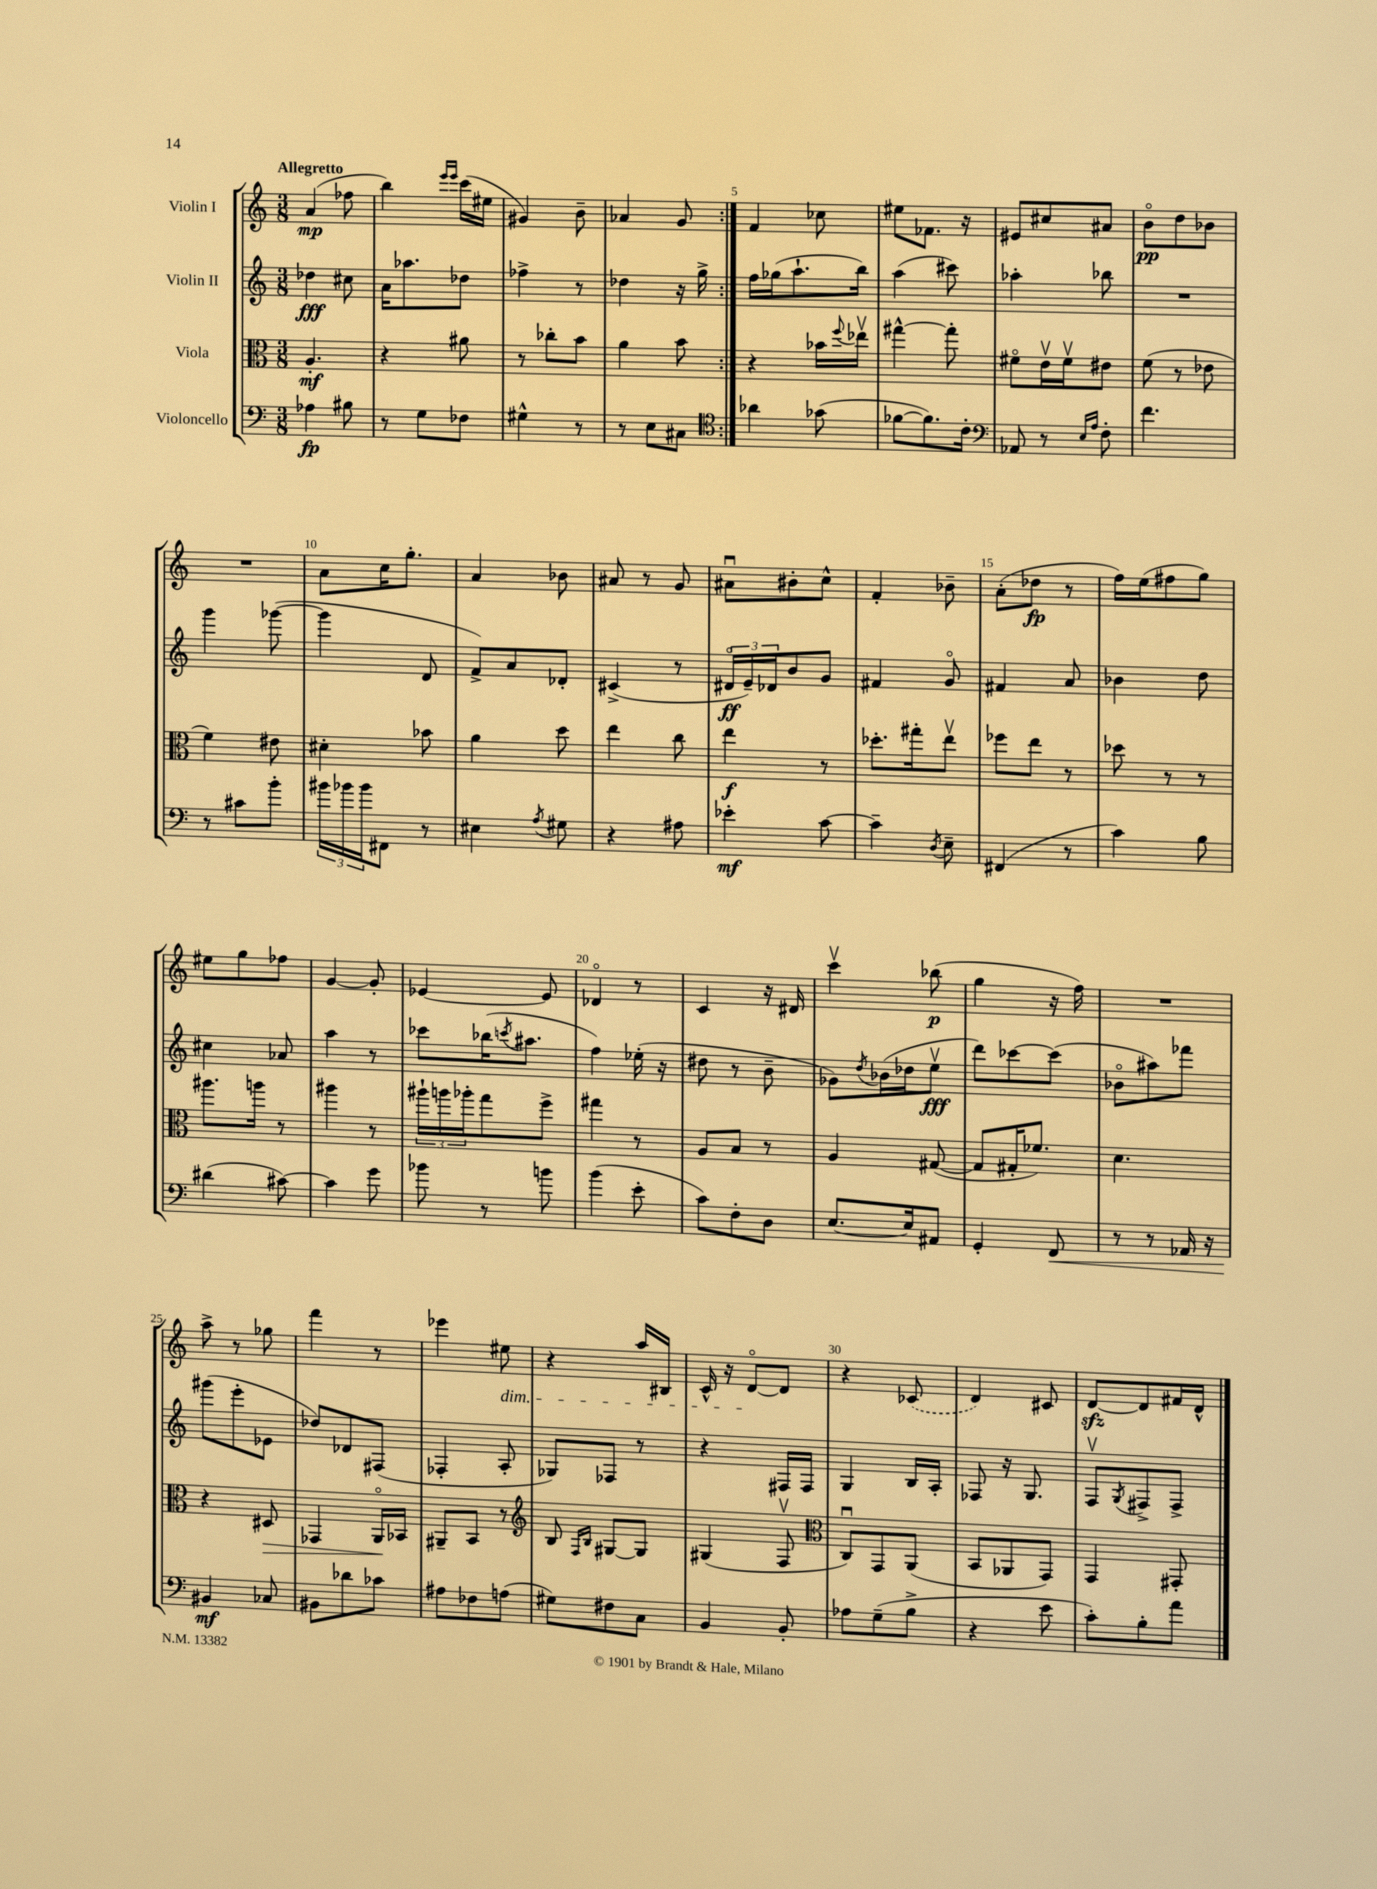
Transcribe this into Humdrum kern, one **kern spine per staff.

**kern	**kern	**kern	**kern
*staff4	*staff3	*staff2	*staff1
*clefF4	*clefC3	*clefG2	*clefG2
*k[]	*k[]	*k[]	*k[]
*M3/8	*M3/8	*M3/8	*M3/8
4A-	4.A'	4dd-	(4a
8B#	.	8cc#	8ff-
=	=	=	=
8r	4r	16a	4bb)
.	.	8.aa-	.
8G	.	.	.
.	.	.	16qqeee
.	.	.	16qqeee
8F-	8a#	8dd-	(16ccc
.	.	.	16ee#
=	=	=	=
4G#^^	8r	4ff-^	4g#)
.	8cc-'	.	.
8r	8b	8r	8b~
=	=	=	=
8r	4a	4dd-	4a-
8E	.	.	.
8C#	8b	16r	8g
.	.	16gg^	.
=:|!	=:|!	=:|!	=:|!
*clefC4	*	*	*
4a-	4r	16ff	4f
.	.	(16gg-	.
.	.	8.aa`	.
(8g-	16b-	.	8cc-
.	8qqff	.	.
.	16ee-v	16bb)	.
=	=	=	=
[8f-	[4gg#^^	(4aa	8ee#
8.f-])	.	.	8.f-
.	8gg#']	8ccc#)	.
16c'	.	.	16r
=	=	=	=
*clefF4	*	*	*
8AA-	8f#o	4aa-'	8e#
8r	16ev	.	8cc#
.	16f#v	.	.
16qqE	.	.	.
16qqA	.	.	.
8F'	8e#	8bb-	8a#
=	=	=	=
4.f	(8f	4.r	8bo
.	8r	.	8dd
.	8e-	.	8b-
=	=	=	=
8r	4f)	4ggg	4.r
8c#	.	.	.
8b'	8e#	([8ggg-	.
=	=	=	=
24b#	4d#'	4ggg-]	8a
24b-	.	.	.
24b-	.	.	.
8FF#	.	.	16cc
.	.	.	8.gg'
8r	8b-	8d	.
=	=	=	=
4E#	4a	8f^)	4a
.	.	8a	.
8qA	.	.	.
8G#	8dd	8d-'	8b-
=	=	=	=
4r	4ee	(4c#^	8a#
.	.	.	8r
8A#	8cc	8r	8g
=	=	=	=
4e-'	4ee	24d#o	8a#u
.	.	24e~)	.
.	.	24d-	.
.	.	8b	8b#'
[8c	8r	8g	8cc^^
=	=	=	=
4c~]	8.dd-'	4f#	4f'
.	16gg#'	.	.
8qD	.	.	.
8E~	8eev	8go	8b-~
=	=	=	=
(4FF#	8ff-	4f#	(8a'
.	8ee	.	8dd-
8r	8r	8a	8r
=	=	=	=
4c)	8dd-	4b-	16ff)
.	.	.	(16ee
.	8r	.	8ff#
8B	8r	8dd	8gg)
=	=	=	=
(4d#	8.aa#	4cc#	8ee#
.	.	.	8gg
.	16aa	.	.
[8c#)	8r	8a-	8ff-
=	=	=	=
4c#]	4aa#	4aa	[4g
8g	8r	8r	8g']
=	=	=	=
8b-	24aa#`	8ccc-	[4e-
.	24aa	.	.
.	24aa-'	.	.
8r	8gg	(16bb-	.
.	.	8qccc	.
.	.	8.aa#	.
8b	8ff^	.	8e-]
=	=	=	=
(4b	4gg#	4ff)	4d-o
8e'	8r	(16ee-'	8r
.	.	16r	.
=	=	=	=
8c)	8A	8dd#	4c
8F'	8B	8r	.
8D	8r	8b~	16r
.	.	.	16d#
=	=	=	=
[8.E	4A	8g-)	4cccv
.	.	8qdd	.
.	.	(16b-	.
16E]	.	16dd-	.
8AA#	([8G#	8eev	(8bb-
=	=	=	=
4GG'	8G#]	8ddd)	4gg
.	16G#'	[8ccc-	.
.	8.f-)	.	.
8FF	.	(8ccc-]	16r
.	.	.	16ff)
=	=	=	=
8r	4.d	8b-o	4.r
8r	.	8aa#)	.
16AA-	.	8fff-	.
16r	.	.	.
=	=	=	=
4BB#	4r	(8ggg#	8aa^
.	.	8eee'	8r
8C-	8D#	8e-	8gg-
=	=	=	=
8BB#	4GG-	8dd-)	4fff
8d-	.	8d-	.
8c-	16AAo	(8F#	8r
.	16BB-	.	.
=	=	=	=
8A#	8AA#~	4F-'	4eee-
8F-	8BB	.	.
(8A	8r	8A'	8ee#
=	=	=	=
*	*clefG2	*	*
8G#)	8B	8G-)	4r
.	16qqF	.	.
.	16qqB	.	.
8F#	[8G#	8F-	.
8C	8G#]	8r	16aa
.	.	.	16B#
=	=	=	=
4BB	(4G#	4r	16c^^
.	.	.	16r
.	.	.	[8do
8BB'	8Fv	16F#	8d]
.	.	16F#	.
=	=	=	=
*	*clefC3	*	*
8A-	8Cu)	4G	4r
(8G~	8GG	.	.
8B^	(8AA	16B	(8c-
.	.	16A'	.
=	=	=	=
4r	8BB	8F-	4d)
.	8AA-	16r	.
.	.	8.G	.
8e	8GG)	.	8c#
=	=	=	=
8c')	4GG	8Fv	[8d
.	.	8qG	.
8B'	.	8F#^	8d]
8a	8GG#'	8F#^	16f#
.	.	.	16d^^
==	==	==	==
*-	*-	*-	*-
